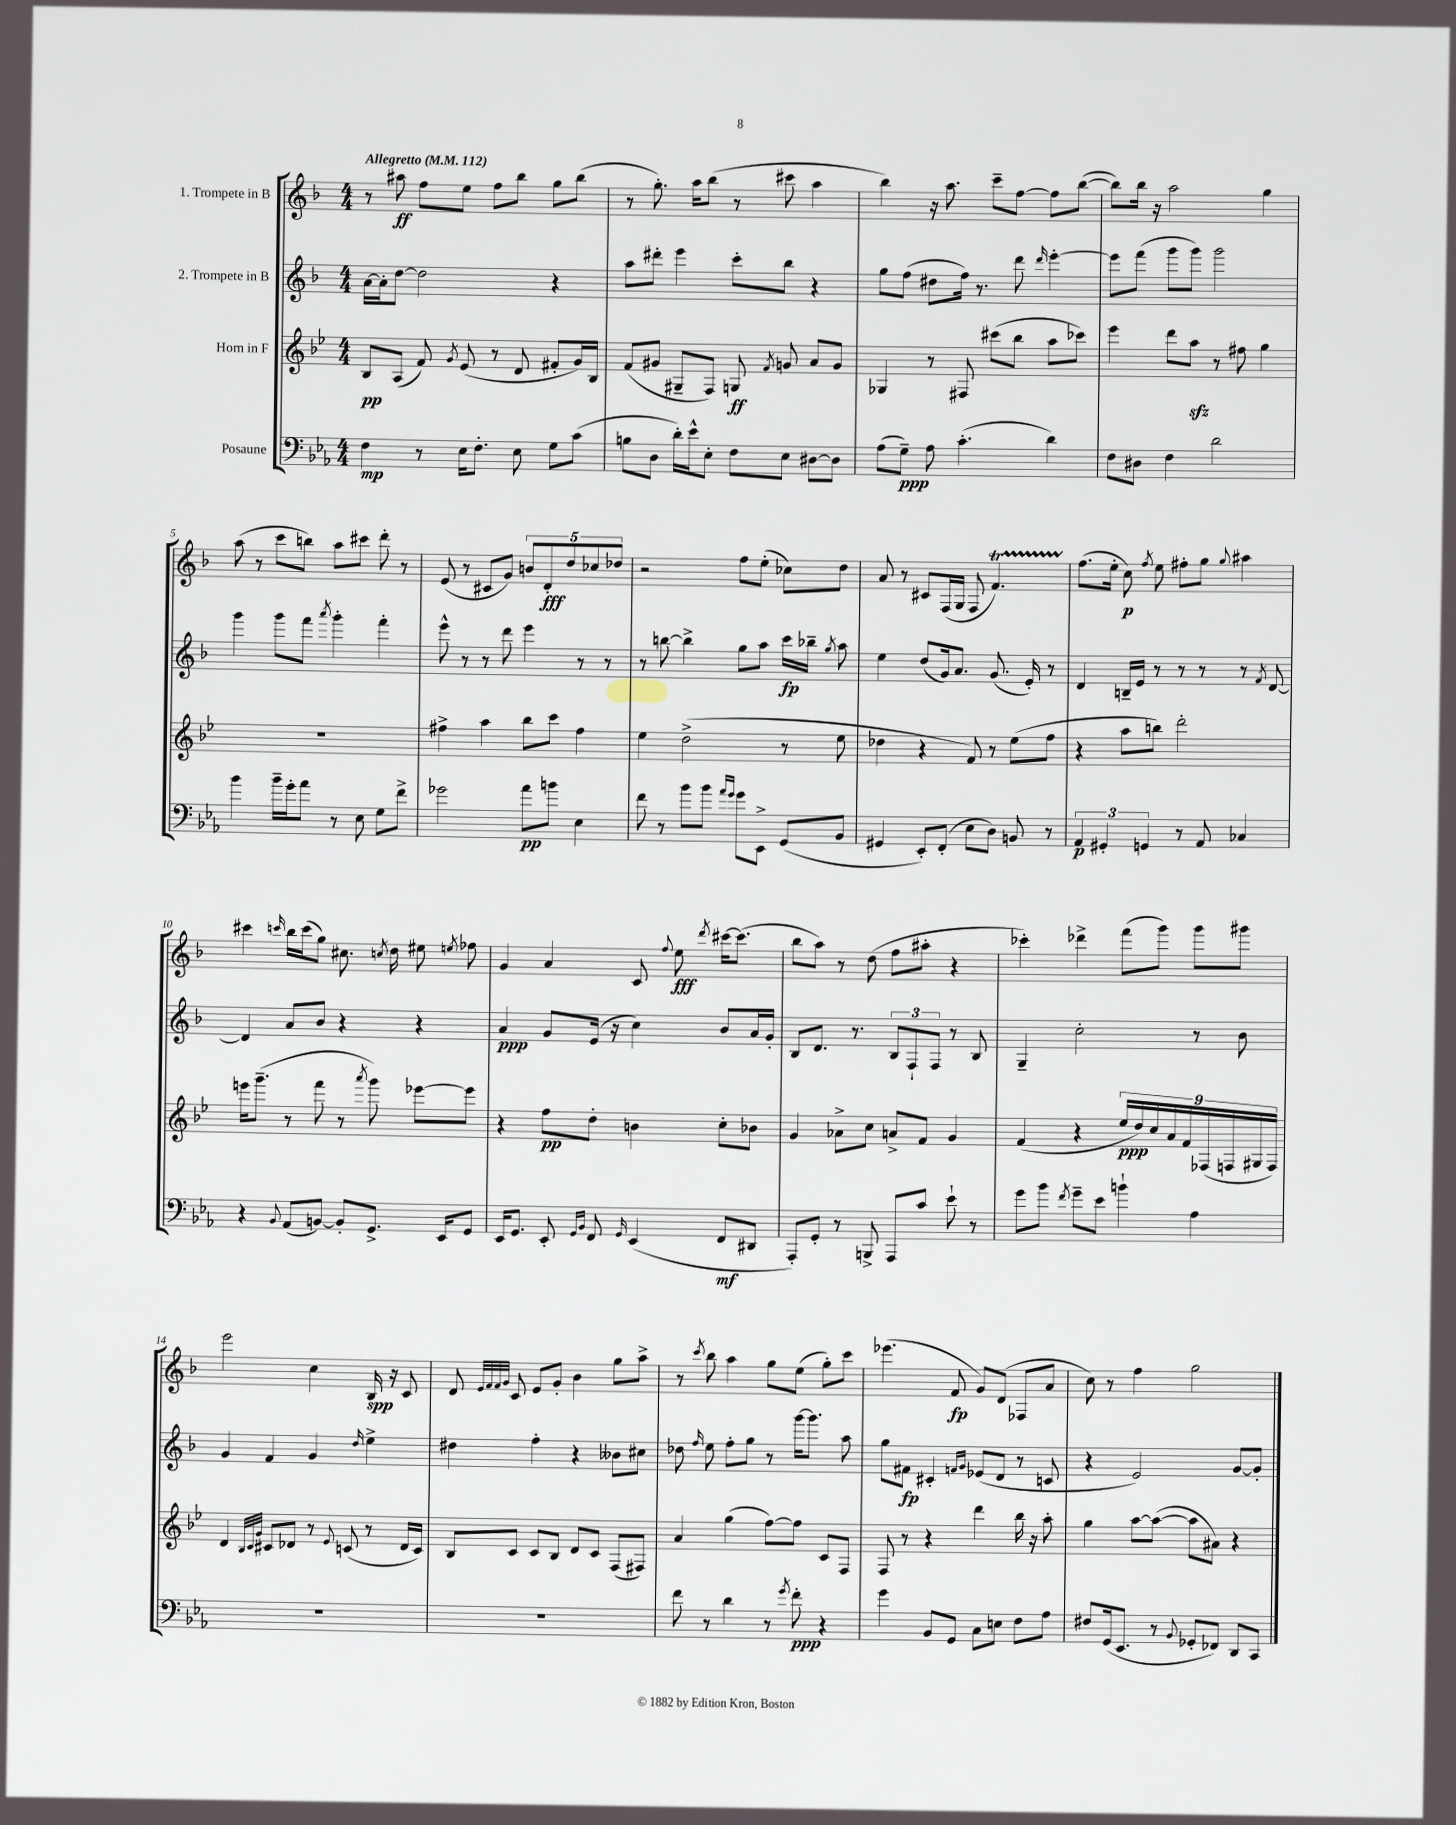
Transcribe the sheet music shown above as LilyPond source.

<<
\new StaffGroup <<
\new Staff = "s0" \with { instrumentName = "1. Trompete in B" } {
    \clef treble \key f \major \numericTimeSignature \time 4/4 \tempo "Allegretto" 4 = 112
    \autoBeamOff r8 ais''8\ff f''8[ e''8] f''8[ bes''8] g''8[ bes''8]( |
    r8 g''8.-.) a''16[ bes''8]( r8 cis'''8 a''4 |
    bes''4) r16 a''8. c'''8[-- f''8]~ f''8[ bes''8]~( |
    bes''8[) bes''16] r16 a''2 g''4 |
    a''8( r8 c'''8[ b''8]) a''8[ cis'''8] d'''8-. r8 |
    e'8( r8 cis'8[ g'8]) \tuplet 5/4 { b'8[ d'8-.\fff d''8 ces''8 des''8] } |
    r2 f''8[ e''8]-.( ces''8[) d''8] |
    a'8 r8 cis'8[ f16( g16] f8 f'4.\startTrillSpan) |
    f''8.[\stopTrillSpan( e''16]-. c''8\p) \acciaccatura { f''8 } e''8 fis''8[-. g''8] \appoggiatura { g''8 } ais''4 |
    cis'''4 \grace { c'''16 } bes''16[ c'''16( g''8]) cis''8. \acciaccatura { c''8 } d''16 eis''8 \acciaccatura { e''8 } fes''8 |
    g'4 a'4 c'8 \appoggiatura { f''8 } e''8\fff \acciaccatura { d'''8 } cis'''16[~ cis'''8.]( |
    bes''8[ a''8]) r8 d''8( f''8[ ais''8]-. r4 |
    ces'''4-.) des'''4-> f'''8[( g'''8]) g'''8[ gis'''8] |
    e'''2 c''4 bes16\spp r16 c'8 |
    d'8 \grace { e'32[ f'32 f'32 g'32] } c'8 e'8[ g'8]-. bes'4 g''8[ a''8]-> |
    r8 \acciaccatura { c'''8 } bes''8 a''4 g''8[ e''8]( g''8[-.) c'''8] |
    ees'''4.( f'8\fp g'8[) d'8]( fes8[ a'8] |
    c''8) r8 f''4 g''2 \bar "|." |
}
\new Staff = "s1" \with { instrumentName = "2. Trompete in B" } {
    \clef treble \key f \major \numericTimeSignature \time 4/4
    \autoBeamOff a'16[~ a'16-. d''8]~ d''2 r4 |
    a''8[ dis'''8]-. e'''4 c'''8[-. bes''8] r4 |
    g''8[ f''8]( dis''8[ f''16]) r8. d'''8 \grace { d'''16 } e'''4~-. |
    e'''8[ f'''8]( g'''8[ g'''8]) g'''2 |
    g'''4 g'''8[ f'''8] \acciaccatura { a'''8 } g'''4-. f'''4-. |
    e'''8-^ r8 r8 d'''8 e'''4 r8 r8 |
    r8 b''8~ b''4-> g''8[ a''8] c'''16[\fp bes''16]-- \acciaccatura { g''8 } a''8 |
    e''4 d''8[( g'16) a'8.] g'8.( e'16-.) r8 |
    d'4 b16[-- e'16] r8 r8 r8 r8 \acciaccatura { f'8 } d'8~ |
    d'4 a'8[ bes'8] r4 r4 |
    a'4\ppp g'8[ e'16]( r16 c''4) bes'8[ a'16 g'16]-. |
    bes8[ d'8.] r8. \tuplet 3/2 { bes8[ f8-! f8] } r8 bes8 |
    g4-- c''2-. r8 bes'8 |
    g'4 f'4 g'4 \grace { d''16 } e''4-> |
    dis''4 f''4-. r4 beses'8[ cis''8] |
    des''8 \grace { f''16 } e''8 f''8[-. g''8] r8 g'''16[~ g'''8.] a''8 |
    g''8[ fis'8]\fp cis'4-. \grace { f'16[ g'16] } ees'8[( d'8] r8 c'8 |
    r4 e'2) g'8[~ g'8]-. \bar "|." |
}
\new Staff = "s2" \with { instrumentName = "Horn in F" } {
    \clef treble \key bes \major \numericTimeSignature \time 4/4
    \autoBeamOff bes8[\pp a8]( f'8) \acciaccatura { g'8 } ees'8( r8 d'8 fis'8[-. g'16) bes16] |
    f'8[( gis'8] gis8[-- f8]) g8\ff \acciaccatura { f'8 } g'8 a'8[ g'8] |
    ges4 r8 fis8 cis'''8[( bes''8] a''8[ ces'''8]) |
    ees'''4 d'''8[ a''8]\sfz r8 fis''8 g''4 |
    R1 |
    fis''4-> a''4 bes''8[ c'''8] fis''4 |
    ees''4 d''2->( r8 ees''8 |
    des''4 r4 f'8) r8 ees''8[( f''8] |
    r4 a''8[ b''8]) d'''2-. |
    e'''16[ g'''8.]--( r8 f'''8 r8 \acciaccatura { a'''8 } g'''8) ees'''8[~ ees'''8] |
    r4 f''8[\pp d''8]-. b'4 c''8[-. bes'8] |
    g'4 aes'8[-> c''8] a'8[-> f'8] g'4 |
    f'4( r4 \tuplet 9/8 { ees''16[\ppp d''16) c''16 a'16 f'16 fes16( f16 gis16 f16]) } |
    d'4 \grace { bes32[ c'32 g'32] } cis'8[ des'8] r8 \appoggiatura { ees'8 } c'8( r8 des'16[ c'16]) |
    bes8[ c'8] c'8[ bes8] d'8[ c'8] f8[( fis8]) |
    a'4 g''4( f''8[~) f''8] c'8[ f8] |
    f8 r8 r4 d'''4 bes''16 r16 a''8-. |
    g''4 a''8[~ a''8]~( a''8[ ais'8]) r4 \bar "|." |
}
\new Staff = "s3" \with { instrumentName = "Posaune" } {
    \clef bass \key ees \major \numericTimeSignature \time 4/4
    \autoBeamOff f4\mp r8 ees16[ f8.]-. ees8 g8[ c'8]( |
    b8[ d8] d'16[-.) ees'16-^ ees8]-. f8[ ees8] dis8[~ dis8] |
    aes8[( g8]--\ppp) aes8 c'4.-.( d'4) |
    f8[ dis8] f4 d'2 |
    bes'4 bes'16[-- g'16-. aes'8] r8 ees8 g8[ f'8]-> |
    ges'2 aes'8[\pp b'8] ees4 |
    f'8 r8 bes'8[ bes'8] \grace { aes'16[ g'16] } g'8[ ees,8]-> g,8[( bes,8] |
    gis,4 ees,8[-.) f,8]-.( ees8[ d8]) b,8 r8 |
    \tuplet 3/2 { aes,4\p gis,4-. g,4 } r8 aes,8 ces4 |
    r4 \appoggiatura { bes,8 } aes,8[( b,8]~) b,8[-. g,8.]-> ees,16[ g,8] |
    ees,16[ g,8.] ees,8-. \grace { g,16[ bes,16] } f,8 \grace { g,16 } ees,4( f,8[\mf dis,8] |
    aes,,8[-.) g,8]-. r8 b,,8-> aes,,8[ c'8] ees'8-! r8 |
    g'8[ bes'8] \acciaccatura { f'8 } g'8[-- ees'8] b'4-! aes4 |
    R1 |
    R1 |
    f'8 r8 d'4 r8 \acciaccatura { g'8 } f'8-.\ppp r4 |
    g'4 bes,8[ g,8] c8[ e8] f8[ aes8] |
    fis8[ g,16( ees,8.] r8 \appoggiatura { bes,8 } ges,8[-. fes,8]) d,8[ c,8] \bar "|." |
}
>>
>>
